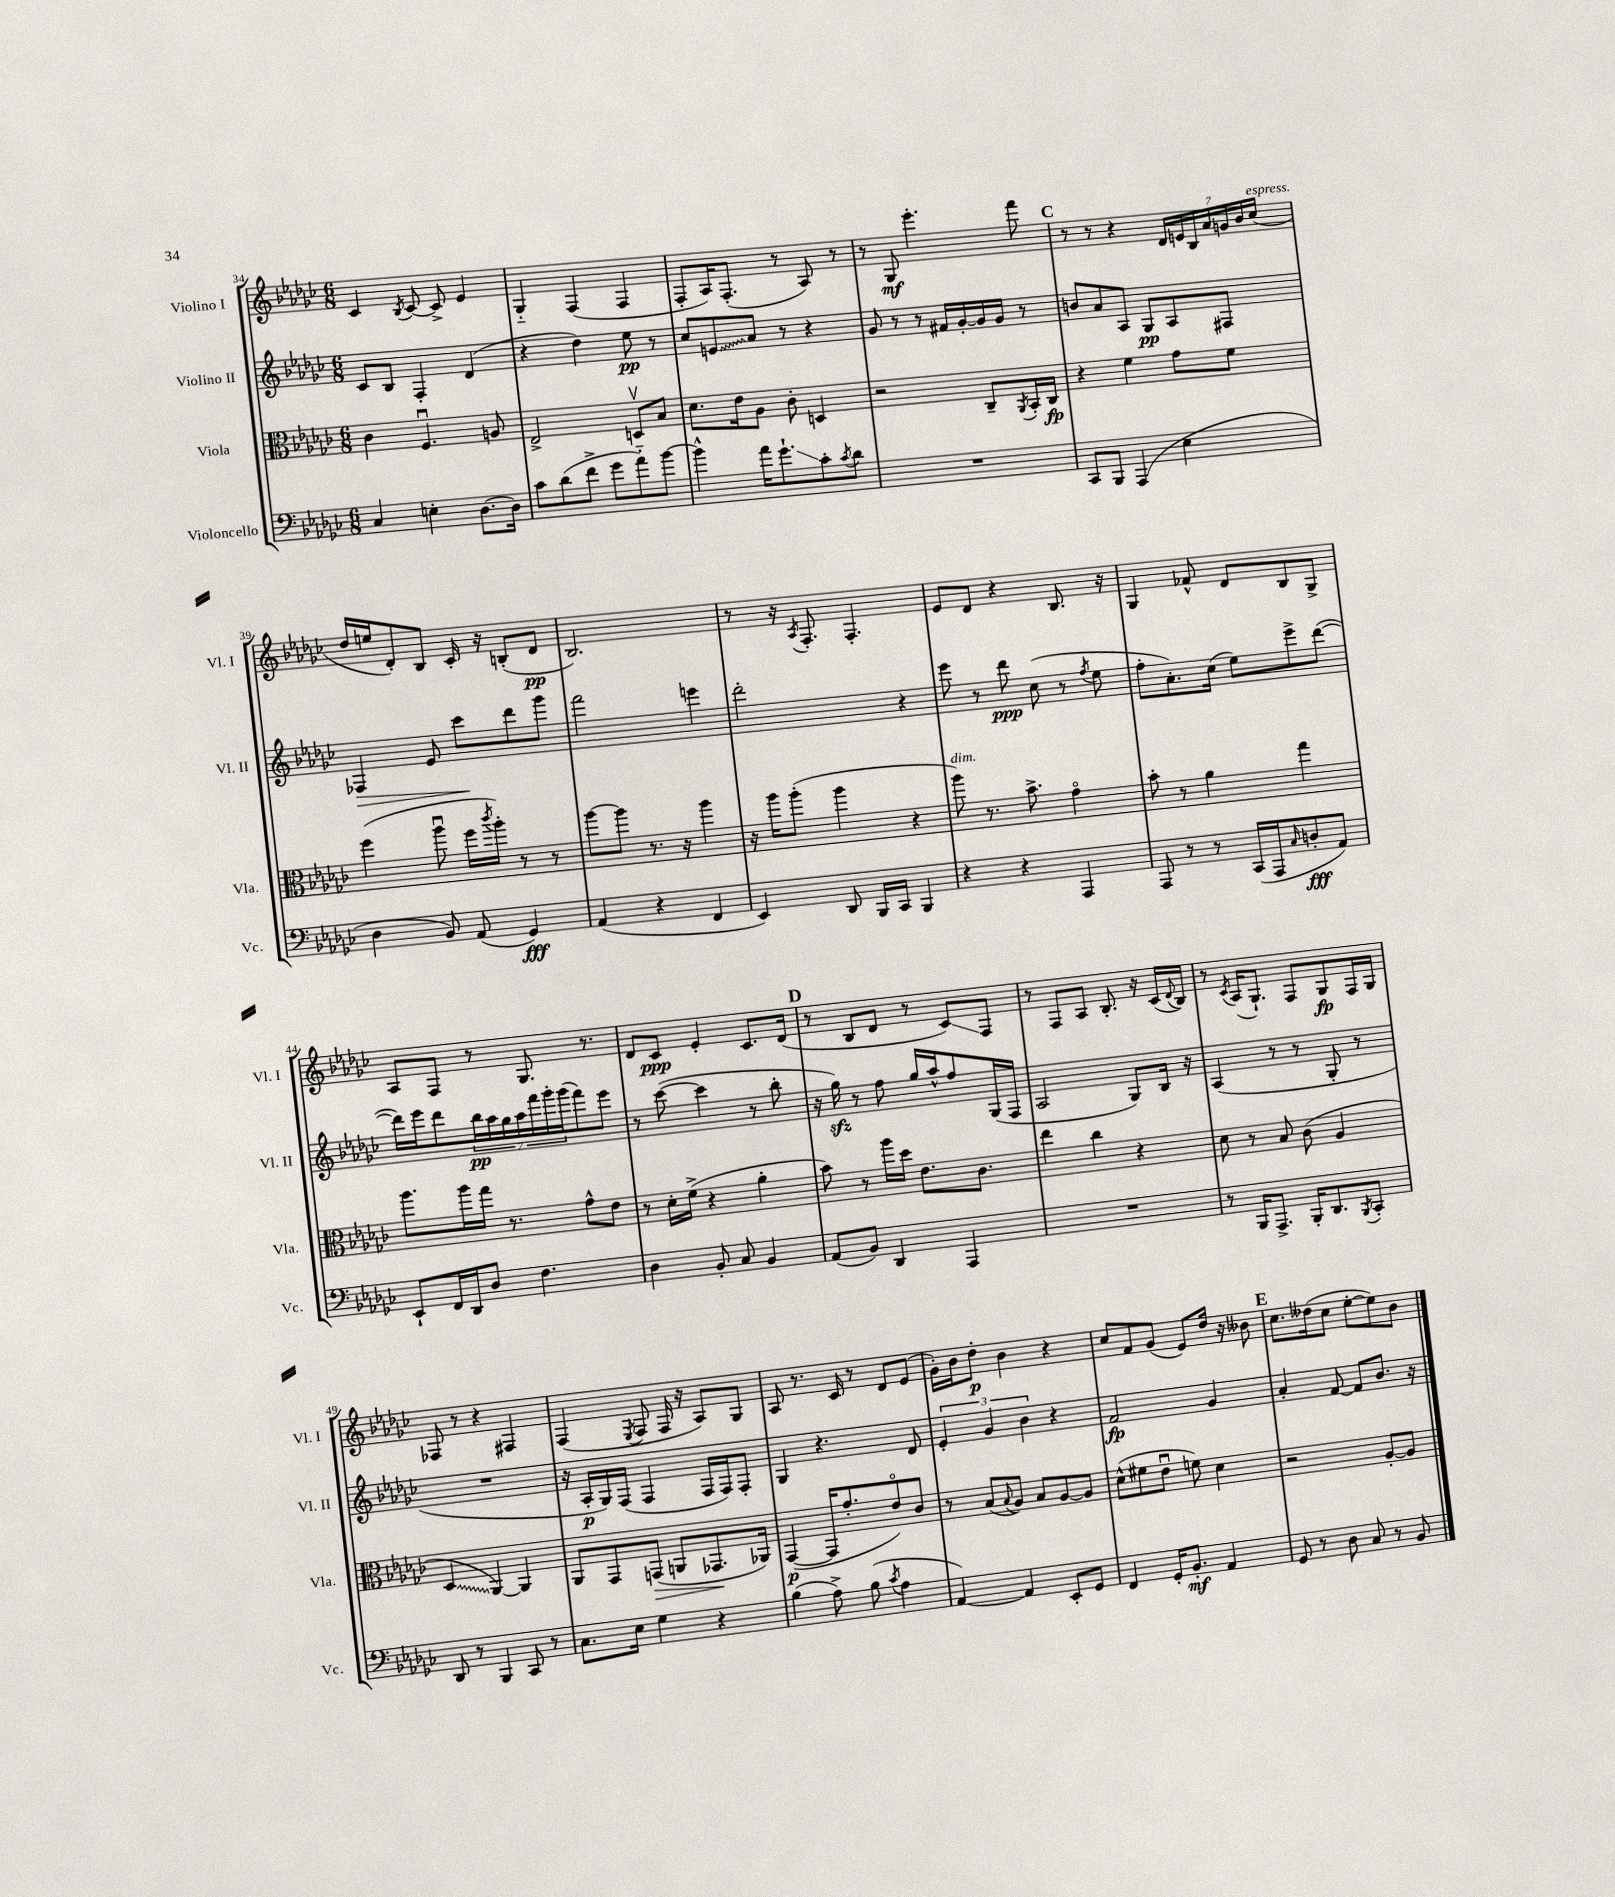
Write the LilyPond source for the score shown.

<<
\new StaffGroup <<
\new Staff = "s0" \with { instrumentName = "Violino I" shortInstrumentName = "Vl. I" } {
    \clef treble \key ges \major \numericTimeSignature \time 6/8
    ces'4 \acciaccatura { bes8 } ces'8~ ces'8-> ees'4 |
    ges4-_ f4( f4 |
    f8-. aes16) f8.-.( r8 aes8) r8 |
    r8 ges8\mf ees'''4.-. f'''8 |
    \mark \markup { \bold "C" } r8 r8 r4 \tuplet 7/4 { des'16 e'16 bes16 aes'16 g'16 bes'16 ces''16^\markup { \italic "espress." }( } |
    des''16 e''16 des'8-.) bes8 ces'16-. r16 b8-.( des'8\pp |
    bes2.) |
    r8 r16 \acciaccatura { aes8 } f8.-. f4.-. |
    ees'8 des'8 r4 bes8. r16 |
    ges4 fes'8-^ des'8 bes8 ges8-> |
    aes8 f8 r8 ges8. r8. |
    des'8 ces'8\ppp ees'4-. ces'8. des'16( |
    \mark \markup { \bold "D" } r8 bes8 des'8 r8 ces'8\glissando) f8 |
    r8 f8 aes8 bes8.-. r16 ces'16( \appoggiatura { des'8 } bes16) |
    r8 \acciaccatura { ces'8 } aes16( ges8.-!) f8 ges8\fp f16 ges16 |
    fes8 r8 r4 fis4 |
    f4( \acciaccatura { ees8 } f8 f16 r16 aes8) ges8 |
    aes8 r8. ces'16 r8 des'8 ees'8( |
    ges'16-.) bes'16 des''8-.\p bes'4 r4 |
    ces''8 f'8 ges'8( ees'8) des''16 r16 beses'8 |
    \mark \markup { \bold "E" } ces''8. deses''16( ces''8 ees''8~-. ees''8) bes'8 \bar "|." |
}
\new Staff = "s1" \with { instrumentName = "Violino II" shortInstrumentName = "Vl. II" } {
    \clef treble \key ges \major \numericTimeSignature \time 6/8
    ces'8 bes8 f4-. des'4( |
    r4 des''4) ees''8\pp r8 |
    ces''8 \once \override Glissando.style = #'zigzag e'8\glissando aes'8 r8 r4 |
    ges'8 r8 r8 fis'16 ges'16~-. ges'16 ges'16 r8 |
    \mark \markup { \bold "C" } b'8 aes'8 aes8 ges8\pp aes8 fis8 |
    fes4\> ees'8 ces'''8\! des'''8 ges'''8 |
    f'''2 e'''4 |
    des'''2-. r4 |
    ees'''8 r8 des'''8\ppp ces''8( r8 \acciaccatura { f''8 } ees''8 |
    f''8-. aes'8.-.) ces''16( ees''8) ees'''8-> des'''8~( |
    des'''16) ees'''16 des'''8 \tuplet 7/4 { bes''16\pp aes''16 ges''16 aes''16 f'''16 ges'''16-. ges'''16( } f'''8) ees'''8 |
    r8 ces'''8~( ces'''4 r8 bes''8-. |
    \mark \markup { \bold "D" } r16 ges''16\sfz) r8 f''8 ges''16 aes''16-^ f''8 ges16( f16 |
    aes2 ges8) bes16 r16 |
    aes4( r8 r8 ges8-. r8 |
    R2. |
    r16 aes16-.\p ges16) f16( f4 f16 f16) f8-. |
    ges4 r4. des'8 |
    \tuplet 3/2 { ees'4-. ges'4 bes'4 } r4 |
    f'2\fp ges'4 |
    \mark \markup { \bold "E" } aes'4-. f'8~ f'8 bes'8. r16 \bar "|." |
}
\new Staff = "s2" \with { instrumentName = "Viola" shortInstrumentName = "Vla." } {
    \clef alto \key ges \major \numericTimeSignature \time 6/8
    ces'4 f4.\downbow a8 |
    ees2-> d8\upbow bes8 |
    des'8. ees'16 aes8 ces'8-. d4 |
    r2 ces8-- \acciaccatura { aes,8 } bes,16-. ces16\fp |
    \mark \markup { \bold "C" } r4 f'4 ges'8 f'8 |
    f''4( aes''8\downbow f''16 \acciaccatura { ces'''8 } aes''16-.) r8 r8 |
    aes''8~ aes''8 r8. r16 aes''4 |
    r16 aes''16 aes''8-.( aes''4 r4 |
    aes''8^\markup { \italic "dim." }) r8. bes'8.-> ges'4\flageolet |
    bes'8-. r8 aes'4 ges''4 |
    aes''8. aes''16 ges''16 r8. ges'8-^ ees'8 |
    r8 des'16-. f'16->( r4 aes'4-. |
    \mark \markup { \bold "D" } bes'8) r8 aes''16 des''16 ees'8. ces'8. |
    ees''4 ces''4 r4 |
    des'8 r8 bes8 ces'8( aes4 |
    \once \override Glissando.style = #'zigzag des4\glissando aes,4~) aes,4 |
    aes,8 ges,8 g,8\>( a,8 ges,8.\! aes,16) |
    ges,4~\p( ges,16 ges'8.-. ees'8\flageolet) ces'8 |
    r8 bes8( \appoggiatura { bes8 } aes8) bes8 aes8~ aes8 |
    des'8-^( fis'8 ees'8\downbow f'8) des'4 |
    \mark \markup { \bold "E" } r2 aes8~-. aes8 \bar "|." |
}
\new Staff = "s3" \with { instrumentName = "Violoncello" shortInstrumentName = "Vc." } {
    \clef bass \key ges \major \numericTimeSignature \time 6/8
    ces4 e4-. des8.~ des16 |
    ces'8 des'8( f'8-> ges'8 aes'8-_) bes'8~ |
    bes'4-^ aes'16 ges'8.-!\glissando ces'8-. \acciaccatura { ces'8 } des'8 |
    R2. |
    \mark \markup { \bold "C" } ces,8 bes,,8 aes,,4( ees4 |
    des4 bes,8) aes,8( ges,4\fff) |
    aes,4( r4 f,4 |
    ees,4) des,8 bes,,16 ces,16 bes,,4 |
    r4 r4 aes,,4 |
    aes,,8 r8 r8 ces,16( aes,,16 \grace { ces16 } d8-.\fff aes,8) |
    ees,8-! f,16 des,16 des8 f4. |
    des4 bes,8-. ces8 bes,4 |
    \mark \markup { \bold "D" } aes,8( bes,8) des,4 aes,,4 |
    R2. |
    r8 bes,,16 aes,,8.-> bes,,16-. des,8. \acciaccatura { bes,,8 } ces,8-. |
    des,8 r8 bes,,4 ces,8 r8 |
    ces8. ees16 ges4 r4 |
    bes4( aes8->) bes8( \acciaccatura { ces'8 } aes4 |
    aes,4~) aes,4 ees,8-. ges,8 |
    f,4 ges,16-. bes,8.-.\mf aes,4 |
    \mark \markup { \bold "E" } ges,8 r8 des8 ces8 r8 bes,8 \bar "|." |
}
>>
>>
\layout { \context { \Score currentBarNumber = #34 } }
